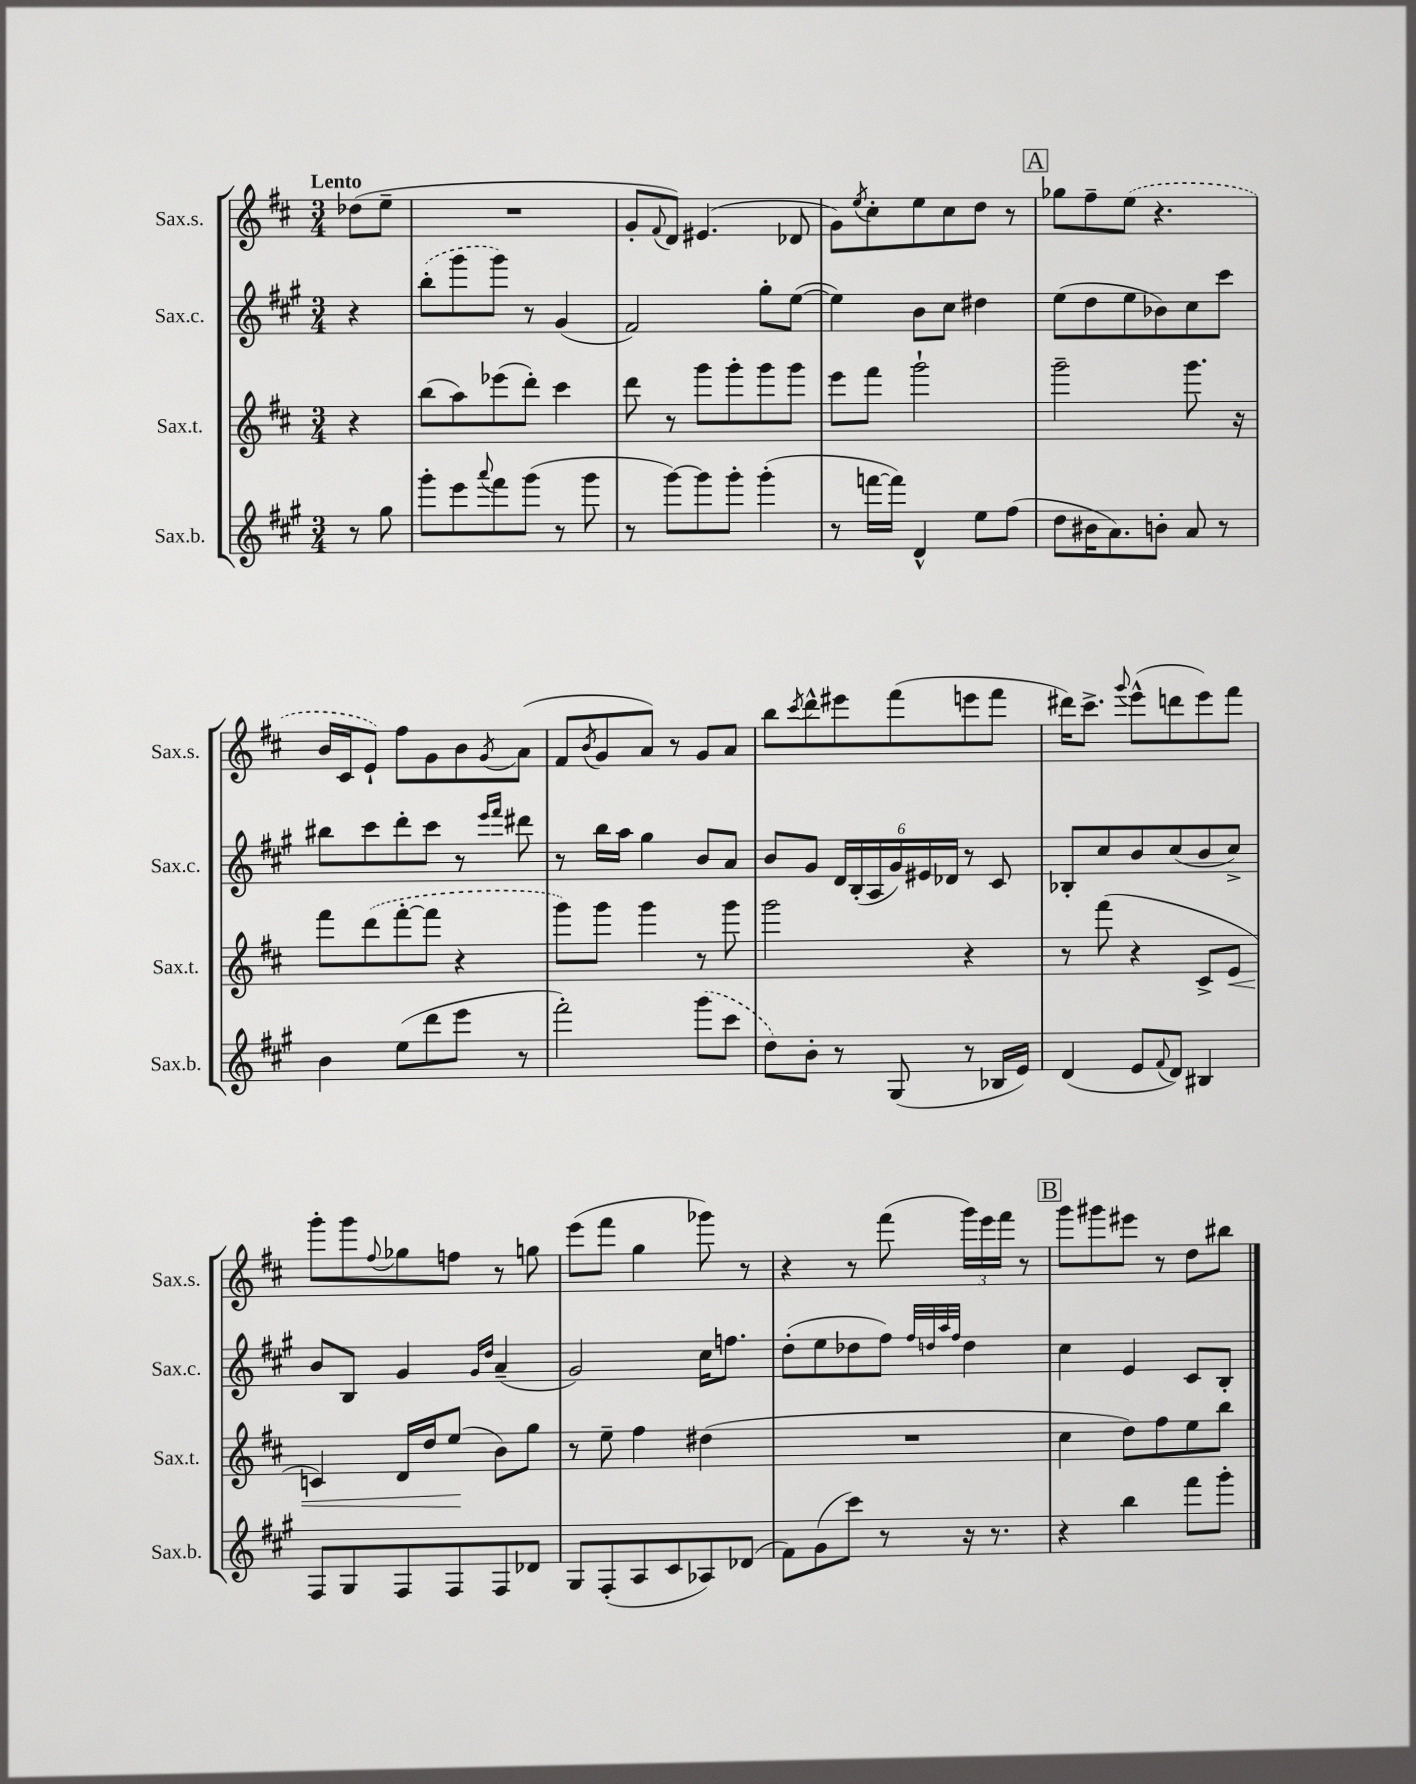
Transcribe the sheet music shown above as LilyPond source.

<<
\new StaffGroup <<
\new Staff = "s0" \with { instrumentName = "Sax.s." shortInstrumentName = "Sax.s." } {
    \clef treble \key d \major \numericTimeSignature \time 3/4 \partial 4 \tempo "Lento"
    des''8( e''8-- |
    R2. |
    g'8-. \appoggiatura { fis'8 } d'8) eis'4.( des'8 |
    g'8) \acciaccatura { e''8 } cis''8-. e''8 cis''8 d''8 r8 |
    \mark \markup { \box "A" } ges''8 fis''8-- \once \slurDashed e''8( r4. |
    b'16 cis'16 e'8-!) fis''8 g'8 b'8 \acciaccatura { g'8 } a'8( |
    fis'8 \acciaccatura { b'8 } g'8 a'8) r8 g'8 a'8 |
    b''8 \acciaccatura { cis'''8 } d'''8-^ eis'''8 fis'''8( e'''8 fis'''8 |
    dis'''16) cis'''8.-> \appoggiatura { g'''8 } e'''8-^( d'''8 e'''8) fis'''8 |
    g'''8-. g'''8 \appoggiatura { fis''8 } ges''8 f''8 r8 g''8 |
    e'''8( fis'''8 g''4 ges'''8) r8 |
    r4 r8 fis'''8( \tuplet 3/2 { g'''16) e'''16 fis'''16 } r8 |
    \mark \markup { \box "B" } g'''8 gis'''8 eis'''8 r8 d''8 bis''8 \bar "|." |
}
\new Staff = "s1" \with { instrumentName = "Sax.c." shortInstrumentName = "Sax.c." } {
    \clef treble \key a \major \numericTimeSignature \time 3/4 \partial 4
    r4 |
    \once \slurDashed b''8-.( gis'''8 gis'''8) r8 gis'4( |
    fis'2) gis''8-. e''8~( |
    e''4) b'8 cis''8 dis''4 |
    \mark \markup { \box "A" } e''8( d''8 e''8 bes'8) cis''8 cis'''8 |
    bis''8 cis'''8 d'''8-. cis'''8 r8 \grace { e'''16 fis'''16 } dis'''8 |
    r8 b''16 a''16 gis''4 b'8 a'8 |
    b'8 gis'8 \tuplet 6/4 { d'16 b16-.( a16 gis'16) eis'16 des'16 } r8 cis'8 |
    bes8-. cis''8 b'8 cis''8( b'8 cis''8->) |
    b'8 b8 gis'4 \grace { gis'16 d''16 } a'4--( |
    gis'2) cis''16 f''8. |
    d''8-.( e''8 des''8 fis''8) \grace { fis''32 d''32 a''32 fis''32 } d''4 |
    \mark \markup { \box "B" } cis''4 e'4 cis'8 b8-. \bar "|." |
}
\new Staff = "s2" \with { instrumentName = "Sax.t." shortInstrumentName = "Sax.t." } {
    \clef treble \key d \major \numericTimeSignature \time 3/4 \partial 4
    r4 |
    b''8( a''8) ees'''8( d'''8-.) cis'''4 |
    d'''8 r8 g'''8 g'''8-. g'''8 g'''8 |
    e'''8 fis'''8 g'''2-! |
    \mark \markup { \box "A" } g'''2-- g'''8. r16 |
    fis'''8 \once \slurDashed d'''8( fis'''8~-. fis'''8 r4 |
    g'''8) g'''8 g'''4 r8 g'''8 |
    g'''2 r4 |
    r8 fis'''8( r4 cis'8-> e'8\< |
    c'4) d'16 d''16 e''8\!( b'8) g''8 |
    r8 e''8-- fis''4 dis''4( |
    R2. |
    \mark \markup { \box "B" } cis''4 d''8) fis''8 e''8 b''8 \bar "|." |
}
\new Staff = "s3" \with { instrumentName = "Sax.b." shortInstrumentName = "Sax.b." } {
    \clef treble \key a \major \numericTimeSignature \time 3/4 \partial 4
    r8 gis''8 |
    gis'''8-. e'''8 \appoggiatura { a'''8 } fis'''8 gis'''8( r8 gis'''8 |
    r8 gis'''8~) gis'''8 gis'''8-. gis'''4-.( |
    r8 f'''16~ f'''16) d'4-^ e''8 fis''8( |
    \mark \markup { \box "A" } d''8 bis'16 a'8.) b'8-. a'8 r8 |
    b'4 e''8( d'''8 e'''8 r8 |
    fis'''2-.) \once \slurDashed gis'''8( cis'''8 |
    d''8) b'8-. r8 gis8( r8 bes16 e'16) |
    d'4( e'8 \appoggiatura { fis'8 } d'8) bis4 |
    fis8 gis8 fis8 fis8 fis8 des'8 |
    gis8 fis8-.( a8 cis'8 aes8) des'8( |
    fis'8) gis'8( cis'''8) r8 r16 r8. |
    \mark \markup { \box "B" } r4 b''4 fis'''8 gis'''8-. \bar "|." |
}
>>
>>
\layout { \context { \Score \remove "Bar_number_engraver" } }
